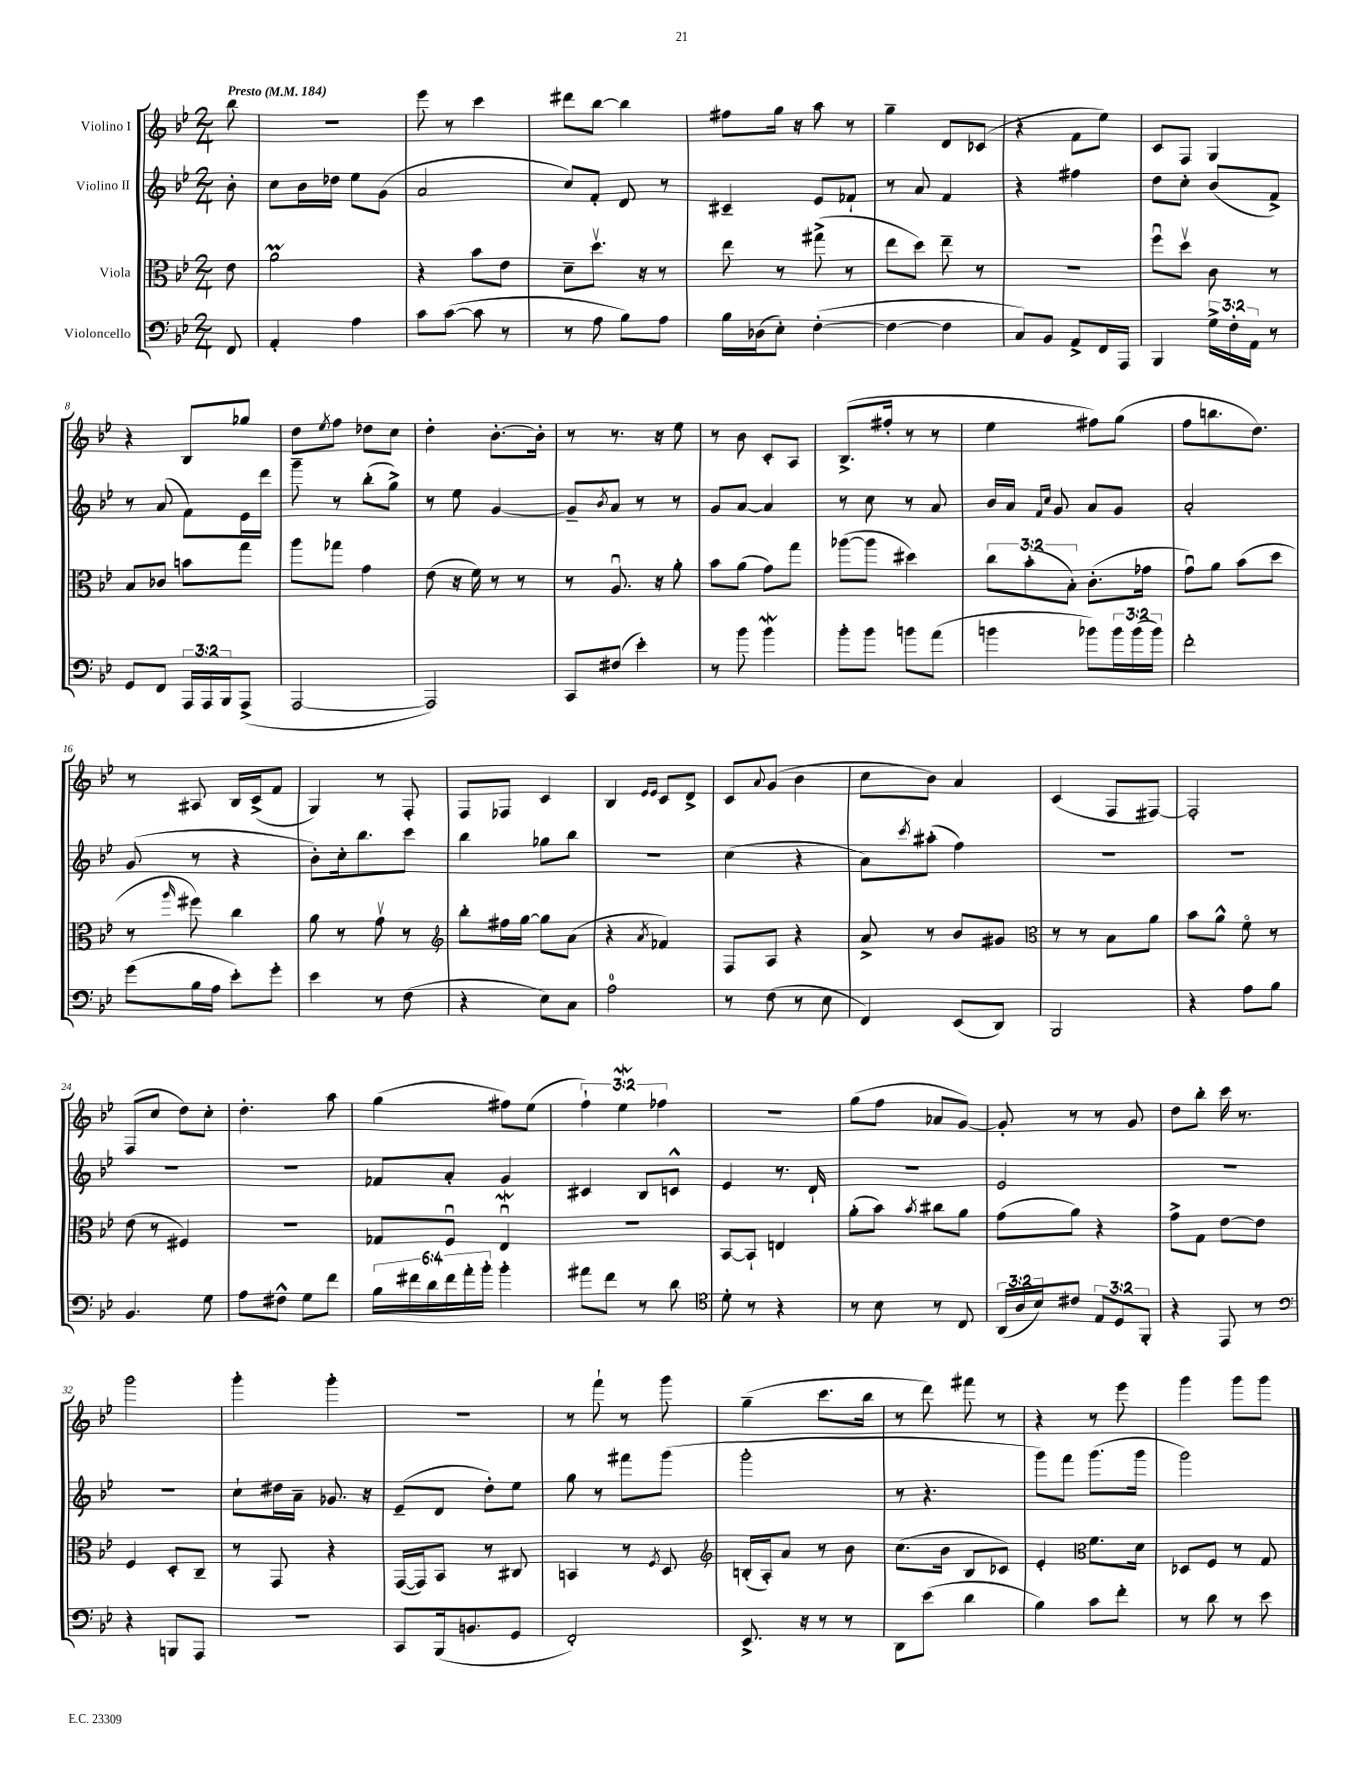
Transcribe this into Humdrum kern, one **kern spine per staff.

**kern	**kern	**kern	**kern
*part4	*part3	*part2	*part1
*staff4	*staff3	*staff2	*staff1
*I"Violoncello	*I"Viola	*I"Violino II	*I"Violino I
*clefF4	*clefC3	*clefG2	*clefG2
*k[b-e-]	*k[b-e-]	*k[b-e-]	*k[b-e-]
*M2/4	*M2/4	*M2/4	*M2/4
*MM184	*MM184	*MM184	*MM184
=	=	=	=
!	!	!	!LO:TX:a:B:t=Presto
8FF/	8e-\	8b-'\	8bb-\
=1	=1	=1	=1
4AA'/	2am\	8cc\L	2r
.	.	16b-\L	.
.	.	16dd-X\JJ	.
4A\	.	8ee-\L	.
.	.	(8g\J	.
=2	=2	=2	=2
8c\L	4r	2a/	8eee-\
([8c\J	.	.	8r
8c\]	8b-\L	.	4ccc\
8r	8e-\J	.	.
=3	=3	=3	=3
8r	8d~\L	8cc/L)	8ddd#X\L
8A\	8.ddv\J	8f'/J	[8bb-\J
8B-\L)	.	8d/	4bb-\]
.	16r	.	.
8A\J	8r	8r	.
=4	=4	=4	=4
16B-\LL	8ee-\	4c#X~/	8ff#X\L
(16D-X\J	.	.	.
8E-'\J)	8r	.	16gg\Jk
.	.	.	16r
([4F'\	(8gg#X^\	8e-/L	8aa\
.	8r	8f-X`/J	8r
=5	=5	=5	=5
4F\_	8ee-\L	8r	4gg~\
.	8dd\J)	8a/	.
4F\]	8ee-~\	4f/	8d/L
.	8r	.	(8c-X/J
=6	=6	=6	=6
8C/L)	2r	4r	4r
8BB-/J	.	.	.
8AA^/L	.	4ff#X\	8f\L
16FF/L	.	.	8ee-\J)
16AAA/JJ	.	.	.
=7	=7	=7	=7
4BBB-/	8ffu\L	8dd\L	8c/L
.	8ddv\J	8cc'\J	8F/J
24G^\LL	8c\	(8b-/L	4G/
24F'\	.	.	.
24AA\JJ	.	.	.
8r	8r	8f^/J)	.
!!LO:LB:g=z
=8	=8	=8	=8
8GG/L	8B-/L	8r	4r
8FF/J	8c-X/J	(8a/	.
24AAA/LL	8bn\L	8f\L)	8B-/L
24AAA/	.	.	.
24BBB-/J	.	.	.
(8AAA^/J	8gg\J	16e-\L	8gg-X/J
.	.	16ddd\JJ	.
=9	=9	=9	=9
[2AAA/	8aa\L	8ggg~\	8dd\L
.	.	.	8qee-/
.	8gg-X\J	8r	8ff\J
.	4g\	(8bb-'\L	8dd-X\L
.	.	8gg^\J)	8cc\J
=10	=10	=10	=10
2AAA/])	(8e-\	8r	4dd'\
.	16r	8ee-\	.
.	16f\)	.	.
.	8r	[4g/	[8.b-'\L
.	8r	.	.
.	.	.	16b-'\Jk]
=11	=11	=11	=11
8CC/L	8r	8g~/L]	8r
.	.	8qb-/	.
(8F#X/J	8.Au/	8a/J	8.r
4e-'\)	.	8r	.
.	16r	.	16r
.	8a'\	8r	8ee-\
=12	=12	=12	=12
8r	8b-\L	8g/L	8r
8b-\	(8a\J	[8a/J	8b-\
4b-w\	8g\L)	4a/]	8c'/L
.	8gg\J	.	8A/J
=13	=13	=13	=13
8b-'\L	([8aa-X\L	8r	(8.B-^/L
8b-\J	8aa-\J]	8cc\	.
.	.	.	16ff#X'/Jk
8bn\L	4dd#X\)	8r	8r
(8a\J	.	8a/	8r
=14	=14	=14	=14
4bn\	12cc\L	16b-/LL	4ee-\
.	.	16a/JJ	.
.	(12b-'\	.	.
.	.	16qqf/LL	.
.	.	16qqcc/JJ	.
.	.	8g/	.
.	12B-'\J)	.	.
8b-X\L)	(8.c'\L	8a/L	8ff#X\L)
24b-\L	.	8g/J	(8gg\J
(24b-\	.	.	.
.	16g-X\Jk	.	.
24b-\JJ)	.	.	.
=15	=15	=15	=15
2f'\	8gu\L)	2a'/	8ff\L
.	8a\J	.	8.bbn\
.	(8b-\L	.	.
.	.	.	8.dd\J)
.	8dd\J	.	.
!!LO:LB:g=z
=16	=16	=16	=16
(8g\L	8r	(8g/	8r
.	16qqaa/	.	.
16B-\L	8ff#X\)	8r	8A#X/
16A\JJ	.	.	.
8e-'\L)	4cc\	4r	16B-/LL
.	.	.	(16c^/J
8g'\J	.	.	8f/J
=17	=17	=17	=17
4e-\	8a\	8b-'\L)	4G/)
.	8r	16cc'\k	.
.	.	8.bb-\	.
8r	8gv\	.	8r
(8F\	8r	8ccc\J	8F'/
=18	=18	=18	=18
*	*clefG2	*	*
4r	8bb-'\L	4bb-\	8F/L
.	16ff#X\L	.	8F-X/J
.	[16gg\JJ	.	.
8E-\L)	8gg\L]	8gg-X\L	4c/
8C\J	(8a\J	8bb-\J	.
=19	=19	=19	=19
2A\	4r	2r	4B-/
.	.	.	16qqe-/LL
.	8qa/	.	16qqe-/JJ
.	4f-X/)	.	8c/L
.	.	.	8d^/J
=20	=20	=20	=20
8r	8F/L	(4cc\	8c/L
.	.	.	8qqa/
(8F\	8A/J	.	(8g/J
8r	4r	4r	4b-\
8E-\	.	.	.
=21	=21	=21	=21
4FF/)	8a^/	8a\L)	8cc\L
.	.	8qccc/	.
.	8r	(8aa#X'\J	8b-\J)
(8EE-/L	8b-/L	4ff\)	4a/
8DD/J)	8g#X/J	.	.
=22	=22	=22	=22
*	*clefC3	*	*
2BBB-/	8r	2r	(4c/
.	8r	.	.
.	8B-\L	.	8F/L
.	8a\J	.	[8F#X/J)
=23	=23	=23	=23
4r	8b-\L	2r	2F#'/]
.	8a^^\J	.	.
8A\L	8f\	.	.
8B-\J	8r	.	.
!!LO:LB:g=z
=24	=24	=24	=24
4.BB-/	(8e-\	2r	(8F/L
.	8r	.	8cc/J
.	4F#X/)	.	8dd\L)
8G\	.	.	8cc'\J
=25	=25	=25	=25
8A\L	2r	2r	4.dd'\
8F#X^^\J	.	.	.
8G\L	.	.	.
8f\J	.	.	8aa\
=26	=26	=26	=26
24B-\LL	8G-X/L	8f-X/L	(4gg\
24f#X\	.	.	.
24d\	.	.	.
24f#\	8Fu/J	8a'/J	.
24a'\	.	.	.
24b-'\JJ	.	.	.
4b-'\	4E-wu/	4g/	8ff#X\L)
.	.	.	(8ee-\J
=27	=27	=27	=27
8a#X\L	2r	4c#X/	6ff`\)
8f\J	.	.	.
.	.	.	6ee-w\
8r	.	8B-/L	.
.	.	.	6ff-X\
8d\	.	8cn^^/J	.
=28	=28	=28	=28
*clefC4	*	*	*
8d'\	[8BB-/L	4e-/	2r
8r	8BB-`/J]	.	.
4r	4En/	8.r	.
.	.	16d`/	.
=29	=29	=29	=29
8r	(8a'\L	2r	(8gg\L
8B-\	8b-\J)	.	8ff\J
.	8qb-/	.	.
8r	8cc#X\L	.	8a-X/L
8C/	8a\J	.	[8g/J)
=30	=30	=30	=30
(24AA/LL	(8g\L	2e-/	8g'/]
24A/	.	.	.
24B-/J)	.	.	.
8c#X/J	8a\J)	.	8r
12E-/L	4r	.	8r
12D/	.	.	.
.	.	.	8g/
12FF'/J	.	.	.
=31	=31	=31	=31
4r	8g^\L	2r	8dd\L
.	8G\J	.	8bb-'\J
8EE-/	[8e-\L	.	16ccc\
.	.	.	8.r
8r	8e-\J]	.	.
!!LO:LB:g=z
=32	=32	=32	=32
*clefF4	*	*	*
4r	4F/	2r	2ggg\
8BBBn/L	8D'/L	.	.
8AAA/J	8C~/J	.	.
=33	=33	=33	=33
2r	8r	8cc`\L	4ggg'\
.	8GG/	16dd#X\L	.
.	.	16a~\JJ	.
.	4r	8.g-X/	4ggg'\
.	.	16r	.
=34	=34	=34	=34
8CC/L	([16GG/LL	(8e-~/L	2r
.	16GG/J])	.	.
(16BBB-/k	8BB-/J	8d/J	.
8.BBn/	.	.	.
.	8r	8dd'\L)	.
8GG/J	8C#X/	8ee-\J	.
=35	=35	=35	=35
2FF'/)	4BBn/	8gg\	8r
.	.	8r	8fff`\
.	8r	8fff#X\L	8r
.	8qF/	.	.
.	8D/	(8ggg\J	8ggg\
=36	=36	=36	=36
*	*clefG2	*	*
8.EE-^/	(16Bn'/LL	2ggg'\	(4gg~\
.	16A'/J)	.	.
.	8a/J	.	.
16r	.	.	.
8r	8r	.	8.ccc\L
8r	8b-\	.	.
.	.	.	16bb-\Jk
=37	=37	=37	=37
8DD\L	(8.cc\L	8r	8r
(8e-\J	.	4.r	8ddd\)
.	16b-\Jk	.	.
4d\	8B-/L	.	8fff#X\
.	8c-X/J)	.	8r
=38	=38	=38	=38
4B-\)	4e-'/	8ggg\L)	4r
.	.	8fff\J	.
*	*clefC3	*	*
8c\L	8.f\L	(8.ggg\L	8r
8f'\J	.	.	8eee-\
.	16d\Jk	16ggg\Jk	.
=39	=39	=39	=39
8r	8D-X/L	2ggg\)	4ggg\
8d\	8F/J	.	.
8r	8r	.	8ggg\L
8e-\	8G/	.	8ggg\J
==	==	==	==
*-	*-	*-	*-
